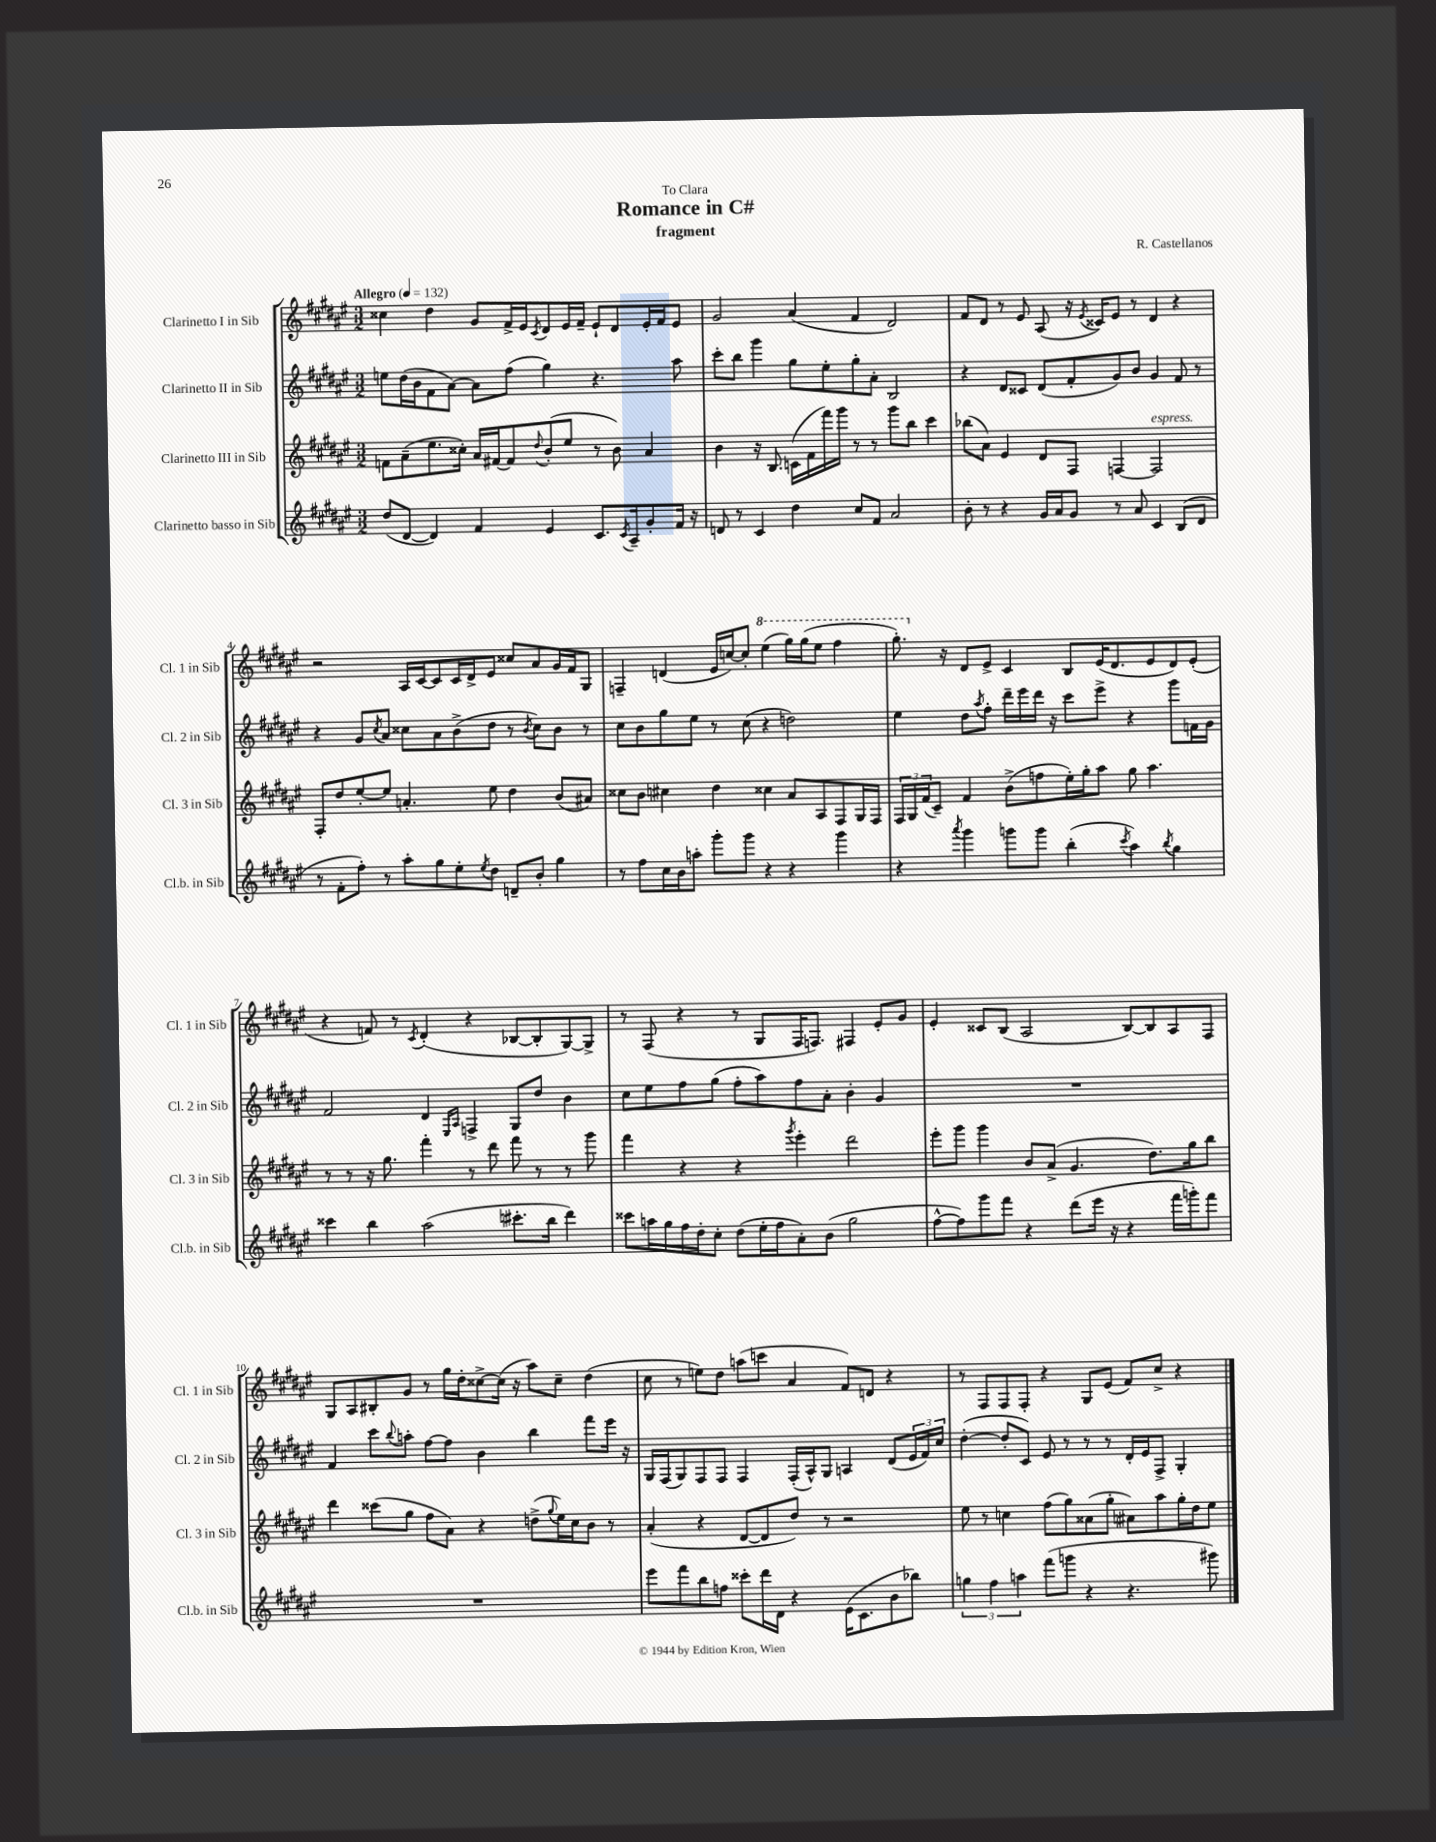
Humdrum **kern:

**kern	**kern	**kern	**kern
*staff4	*staff3	*staff2	*staff1
*clefG2	*clefG2	*clefG2	*clefG2
*k[f#c#g#d#a#e#]	*k[f#c#g#d#a#e#]	*k[f#c#g#d#a#e#]	*k[f#c#g#d#a#e#]
*M3/2	*M3/2	*M3/2	*M3/2
*MM132	*MM132	*MM132	*MM132
(8dd#	8f	8ee	4cc##
[8d#	(8a#~	(16dd#	.
.	.	16b	.
4d#])	8.ee#	8f#	4dd#
.	.	[8a#)	.
.	16cc##')	.	.
4f#	16a#	8a#]	8g#
.	[16f#	.	.
.	8f#]	(8ff#	16f#^
.	.	.	16e#
.	8qqdd#	.	8qc#
4e#	(8b'	4gg#)	8d#
.	8ee#	.	16e#
.	.	.	16f#~
8.c#	8r	4.r	8e#`
.	8b)	.	8d#
8qc#	.	.	.
16A#~	.	.	.
8g#'	4a#	.	16e#'
.	.	.	16f#
16f#	.	8aa#	8e#
16r	.	.	.
=	=	=	=
8d	4b	8ccc#'	2g#
8r	.	8bb	.
4c#	16r	4ggg#	.
.	8.B	.	.
4dd#	(16c	8gg#	(4a#
.	16f#	.	.
.	16fff#)	8ee#'	.
.	16ggg#	.	.
8cc#	8r	8gg#'	4f#
8f#	8r	8a#'	.
2a#	8ggg#	2B	2d#)
.	8bb	.	.
.	4ccc#	.	.
=	=	=	=
8b'	(8bb-	4r	8f#
8r	8a#)	.	8d#
4r	4e#	8d#	8r
.	.	8c##	8e#
16g#	8d#	(8d#	(8A#
16a#	.	.	.
8g#	8F#	8f#'	16r
.	.	.	8qe#
.	.	.	16c##)
8r	[4F	8g#)	8e#
8a#	.	8b	8r
4c#	2F]	4g#	4d#
(8B	.	8f#	4r
8d#	.	8r	.
=	=	=	=
8r	8F#'	4r	2r
8f#'	8dd#	.	.
8ff#')	[8ee#'	8g#	.
.	.	8qcc#	.
8r	8ee#]	8a#	.
8aa#'	4.a'	8cc##	16A#
.	.	.	[16c#
8gg#	.	8a#	8c#]
8ee#'	.	(8b^	16c#
.	.	.	16d#^
8qee#	.	.	.
8dd#	8ee#	8dd#	8e#
8d~	4dd#	8r	8cc##
.	.	8qb	.
8b'	.	8cc##)	8a#
4gg#	(8b	8b	16g#
.	.	.	16f#
.	8a#)	8r	8G#
=	=	=	=
8r	8cc##	8cc#	4F~
8ff#	8b	8b	.
16cc#	4cc#	8gg#	(4d
16b	.	.	.
8aa'	.	8ee#	.
8ggg#'	4dd#	8r	16e#
.	.	.	[16cc)
8ggg#	.	(8cc#	8cc']
4r	4cc##	4r	(4eee#
4r	8a#	2dd)	16ggg#)
.	.	.	(16ggg#
.	8A#	.	8eee#
4ggg#	8F#	.	4fff#
.	16G#	.	.
.	16F#	.	.
=	=	=	=
4r	24F#	4ee#	8.ggg#')
.	24G#	.	.
.	(24f#	.	.
.	8c#~)	.	.
.	.	.	16r
8qaaa#	.	.	.
4ggg#	4f#	8dd#	8d#
.	.	8qaa#	.
.	.	8ff#'	8e#^
8ggg	(8b^	16ddd#~	4c#
.	.	16eee#	.
8ggg	8ff	16ddd#	.
.	.	16r	.
(4bb'	16ee#')	8ccc#	8B
.	16gg#'	.	.
.	8aa#	8eee#^	(16e#
.	.	.	8.d#
8qccc#	.	.	.
4aa#)	8gg#	4r	.
.	4.aa#	.	8e#
8qbb	.	.	.
4gg#	.	8ggg#	8d#)
.	.	16f	(8e#'
.	.	16g#	.
=	=	=	=
4ccc##	8r	2f#	4r
.	8r	.	.
4bb	16r	.	8f)
.	8.gg#	.	.
.	.	.	8r
.	.	.	8qc#
(2aa#	4fff#'	4d#	(4d#'
.	.	16qqE#	.
.	.	16qqA#	.
.	8r	4F^	4r
.	8ddd#	.	.
8.ccc#'	8fff#	8G#	[8B-
.	8r	8dd#	8B-']
16bb	.	.	.
4ddd#)	8r	4b	[8G#)
.	8ggg#	.	8G#^]
=	=	=	=
8ccc##	4fff#	8cc#	8r
16aa	.	8ee#	(8F#
16gg#	.	.	.
16ff#	4r	8ff#	4r
16dd#'	.	.	.
8cc#'	.	(8gg#	.
(8dd#	4r	8ff#'	8r
16ee#'	.	8aa#)	8G#
16ff#	.	.	.
.	8qggg#	.	.
8a#')	4eee#'	8ff#	16F#
.	.	.	8.F)
(8b	.	8a#'	.
2gg#	2ddd#	4b'	4F#
.	.	4g#	8e#'
.	.	.	8g#
=	=	=	=
[8ff#^^	8eee#'	1.r	4e#'
8ff#])	8ggg#	.	.
8ggg#	4ggg#	.	8c##
8fff#	.	.	(8B
4r	8b	.	2A#
.	(8a#^	.	.
(8ddd#	4.g#	.	.
16eee#	.	.	.
16r	.	.	.
4r	.	.	[8B)
.	8.dd#)	.	8B]
16fff#	.	.	8A#
16ggg')	16gg#	.	.
8fff#	8bb	.	8F#
=	=	=	=
1.r	4ddd#	4f#	8G#
.	.	.	8A#
.	(8ccc##	8ccc#	8B#'
.	.	8qqbb	.
.	8gg#	8aa'	8g#
.	8ff#	[8ff#	8r
.	8a#)	8ff#]	16gg#
.	.	.	16dd#'
.	4r	4b	[8cc##^
.	.	.	(16cc##]
.	.	.	16r
.	(8dd^	4bb	8aa#)
.	8qqgg#	.	.
.	16ee#)	.	8cc##~
.	16cc#	.	.
.	8b	8fff#	(4dd#
.	8r	16eee#	.
.	.	16r	.
=	=	=	=
8eee#	(4a#'	16G#	8cc#
.	.	(16F#	.
8fff#	.	8G#)	8r
8bb	4r	8F#	8ee)
8ff	.	8F#	8dd#
8ccc##'	[8d#	4F#	(8aa
16ddd#	8d#]	.	8ccc
16d#	.	.	.
4r	8dd#)	(16F#'	4a#
.	.	16A#^^)	.
.	8r	8G#	.
(16e#	2r	4A	8f#)
8.c#	.	.	.
.	.	.	8d
8b	.	(8d#	4r
8bb-)	.	24e#	.
.	.	24f#)	.
.	.	24cc#	.
=	=	=	=
6gg	8ee#	([4dd#'	8r
.	8r	.	8F#
6ff#	.	.	.
.	4cc	8dd#']	8F#
6aa	.	.	.
.	.	8c#)	8F#'
(8fff#	(8ff#	8e#	4r
8ggg	8gg#)	8r	.
4r	(8a##	8r	8G#
.	8gg#'	8r	(8e#
4.r	8a#)	16d#'	8f#)
.	.	16e#	.
.	8aa#	8F#^	8cc#^
.	16gg#'	4G#'	4r
.	16dd#	.	.
8ggg#)	8ee#	.	.
==	==	==	==
*-	*-	*-	*-
